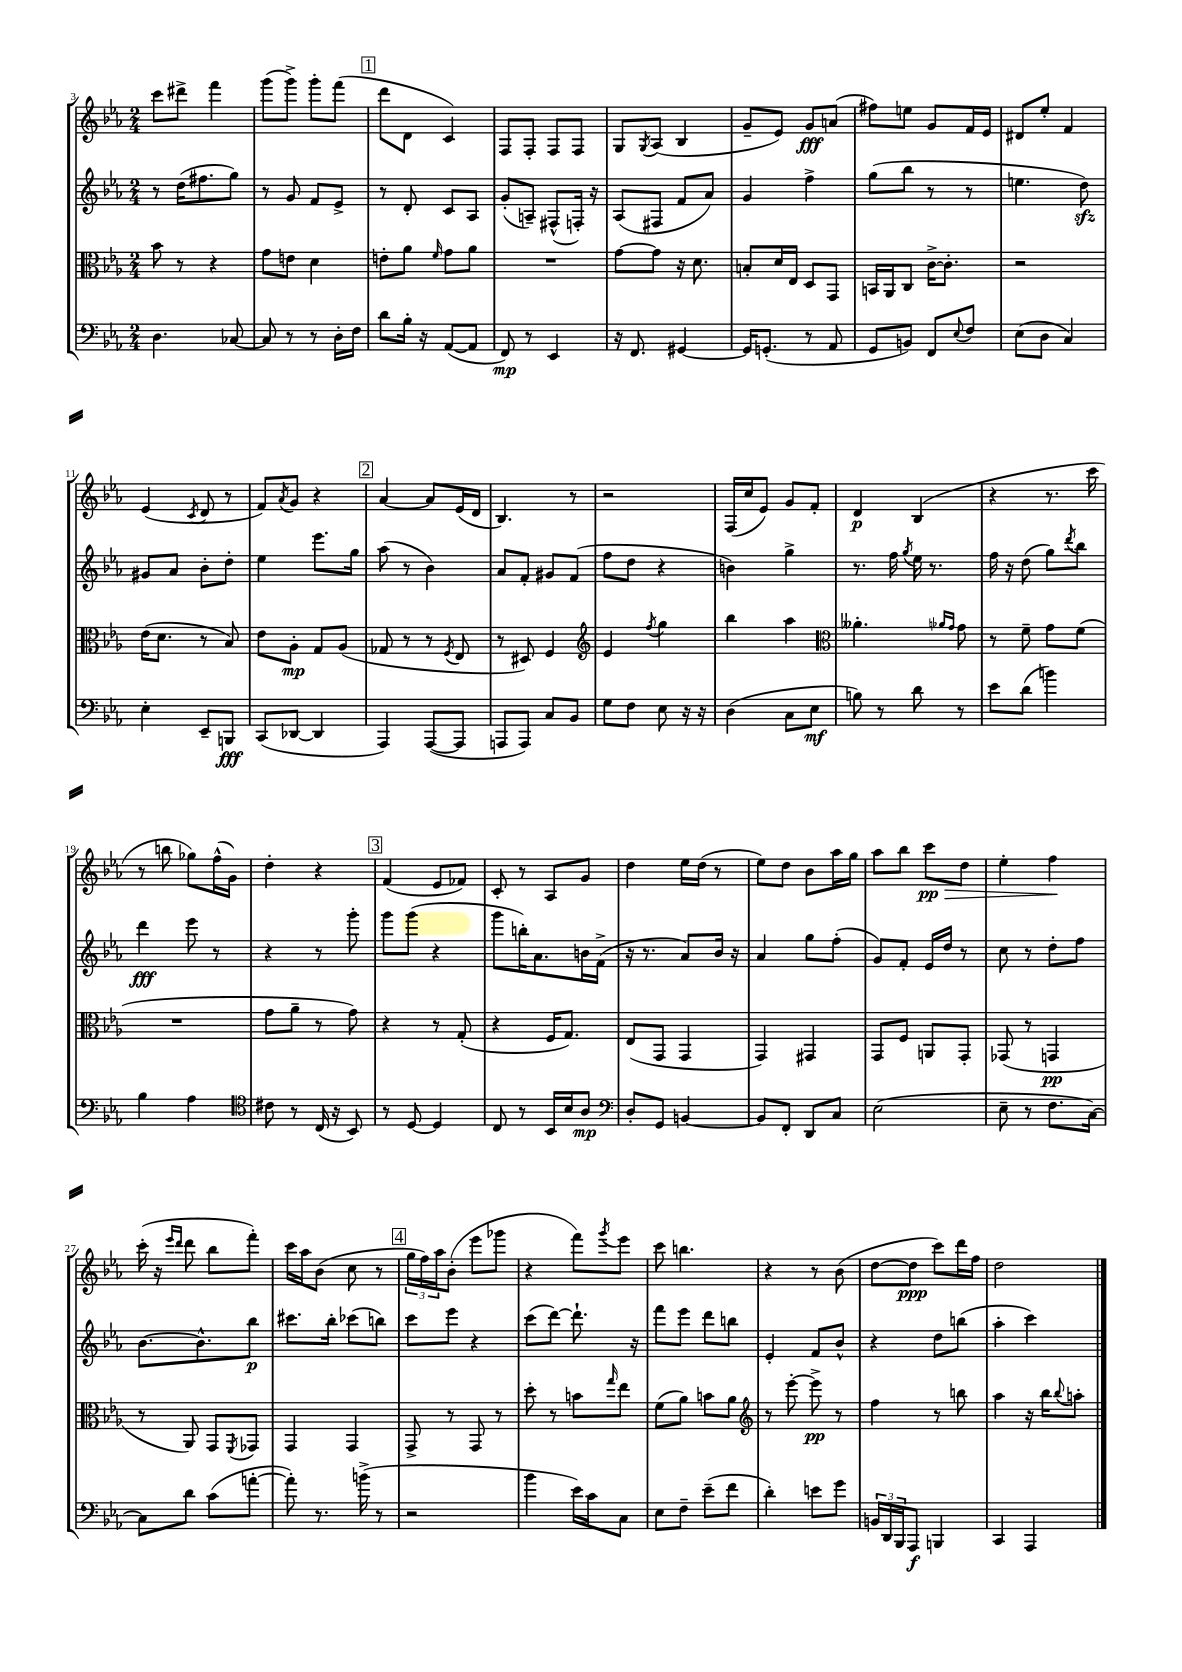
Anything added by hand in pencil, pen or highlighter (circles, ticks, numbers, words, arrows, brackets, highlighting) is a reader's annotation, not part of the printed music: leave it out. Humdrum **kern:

**kern	**kern	**kern	**kern
*staff4	*staff3	*staff2	*staff1
*clefF4	*clefC3	*clefG2	*clefG2
*k[b-e-a-]	*k[b-e-a-]	*k[b-e-a-]	*k[b-e-a-]
*M2/4	*M2/4	*M2/4	*M2/4
4.D	8b-	8r	8ccc
.	8r	(16dd	8ddd#^
.	.	8.ff#	.
.	4r	.	4fff
[8C-	.	8gg)	.
=	=	=	=
8C-]	8g	8r	(8ggg
8r	8e	8g	8ggg^)
8r	4d	8f	8ggg'
16D'	.	8e-^	(8fff
16F	.	.	.
=	=	=	=
8d	8e'	8r	8ddd
16B-'	8a-	8d'	8d
16r	.	.	.
.	16qqf	.	.
([8AA-	8g	8c	4c)
8AA-]	8a-	8A-	.
=	=	=	=
8FF)	2r	(8g'	8F
8r	.	8A~)	8F'
4EE-	.	(8F#^^	8F
.	.	16F')	8F
.	.	16r	.
=	=	=	=
16r	[8g	(8A-	8G
8.FF	.	.	.
.	.	.	8qG
.	8g]	8F#	(8A-
[4GG#	16r	8f	4B-
.	8.d	.	.
.	.	8a-)	.
=	=	=	=
16GG#]	8B'	4g	8g~
(8.GG'	.	.	.
.	16d	.	8e-)
.	16E-	.	.
8r	8D	4ff^	8g
8AA-	8GG	.	(8a
=	=	=	=
8GG	16BB	(8gg	8ff#)
.	16AA-	.	.
8BB)	8C	8bb-	8ee
8FF	[16c^	8r	8g
.	8.c']	.	.
8qqE-	.	.	.
8F	.	8r	16f
.	.	.	16e-
=	=	=	=
(8E-	2r	4.ee	8d#
8D	.	.	8ee-'
4C)	.	.	4f
.	.	8dd)	.
=	=	=	=
4E-'	(16e-	8g#	(4e-
.	8.d	.	.
.	.	8a-	.
.	.	.	8qc
8EE-~	8r	8b-'	8d
8BBB	8B-)	8dd'	8r
=	=	=	=
(8CC	8e-	4ee-	8f)
.	.	.	8qa-
[8DD-	8A-'	.	8g
4DD-]	8G	8.eee-	4r
.	(8A-	.	.
.	.	16gg	.
=	=	=	=
4AAA-)	8G-	(8aa-	[4a-
.	8r	8r	.
([8AAA-	8r	4b-)	8a-]
.	8qF	.	.
8AAA-]	8E-	.	(16e-
.	.	.	16d
=	=	=	=
8AAA	8r	8a-	4.B-)
8AAA)	8D#)	8f'	.
8C	4F	8g#	.
8BB-	.	(8f	8r
=	=	=	=
*	*clefG2	*	*
8G	4e-	8ff	2r
8F	.	8dd	.
.	8qff	.	.
8E-	4gg	4r	.
16r	.	.	.
16r	.	.	.
=	=	=	=
(4D	4bb-	4b)	(16F
.	.	.	16cc
.	.	.	8e-)
8C	4aa-	4gg^	8g
8E-	.	.	8f'
=	=	=	=
*	*clefC3	*	*
8B)	4.a--'	8.r	4d
8r	.	.	.
.	.	16ff	.
.	.	8qgg	.
8d	.	16ee-	(4B-
.	.	8.r	.
.	16qqa-	.	.
.	16qqg	.	.
8r	8g	.	.
=	=	=	=
8e-	8r	16ff	4r
.	.	16r	.
(8d	8f~	(8dd	.
4b)	8g	8gg)	8.r
.	.	8qddd	.
.	(8f	8bb-	.
.	.	.	16ccc
=	=	=	=
4B-	2r	4ddd	8r
.	.	.	8bb
4A-	.	8eee-	8gg-)
.	.	8r	(16ff^^
.	.	.	16g)
=	=	=	=
*clefC4	*	*	*
8c#	8g	4r	4dd'
8r	8a-~	.	.
(16C	8r	8r	4r
16r	.	.	.
8BB-)	8g)	8ggg'	.
=	=	=	=
8r	4r	8ggg	(4f
[8D	.	(8ggg	.
4D]	8r	4r	8e-
.	(8G'	.	8f-)
=	=	=	=
8C	4r	8ggg	8c'
8r	.	16bb')	8r
.	.	8.a-	.
16BB-	16F	.	8A-
16B-	8.G)	.	.
8A-	.	16b	8g
.	.	(16f^	.
=	=	=	=
*clefF4	*	*	*
8D'	(8E-	16r	4dd
.	.	8.r	.
8GG	8GG	.	.
[4BB	4GG	8a-)	16ee-
.	.	.	(16dd
.	.	16b-	8r
.	.	16r	.
=	=	=	=
8BB]	4GG)	4a-	8ee-)
8FF'	.	.	8dd
8DD	4GG#	8gg	8b-
8C	.	(8ff'	16aa-
.	.	.	16gg
=	=	=	=
(2E-	8GG	8g)	8aa-
.	8F	8f'	8bb-
.	8AA	16e-	8ccc
.	.	16dd	.
.	8GG'	8r	8dd
=	=	=	=
8E-~	(8GG-	8cc	4ee-'
8r	8r	8r	.
8.F	4GG	8dd'	4ff
.	.	8ff	.
[16C)	.	.	.
=	=	=	=
8C]	8r	[8.b-	(16ccc'
.	.	.	16r
.	.	.	16qqeee-
.	.	.	16qqddd
8d	8AA-)	.	8ddd
.	.	8.b-^^]	.
(8c	8GG	.	8bb-
.	8qFF	.	.
[8a'	8GG-	8bb-	8fff')
=	=	=	=
8a'])	4GG	8.ccc#	16ccc
.	.	.	16aa-
8.r	.	.	(8b-
.	.	16bb-'	.
.	4GG	(8ccc-	8cc
(16b^	.	.	.
8r	.	8bb)	8r
=	=	=	=
2r	8GG^	8ccc	24gg
.	.	.	24ff)
.	.	.	24aa-
.	8r	8eee-	(8b-'
.	8GG	4r	8eee-
.	8r	.	8ggg-
=	=	=	=
4b-	8dd'	(8ccc	4r
.	8r	[8ddd)	.
16e-)	8b	8.ddd`]	8fff)
16c	.	.	.
.	16qqgg	.	8qggg
8C	8ee-	.	8eee-
.	.	16r	.
=	=	=	=
8E-	(8f	8fff	8ccc
8F~	8a-)	8eee-	4.bb
(8e-~	8b	8ddd	.
8f	8a-	8bb	.
=	=	=	=
*	*clefG2	*	*
4d')	8r	4e-'	4r
.	[8eee-'	.	.
8e	8eee-^]	8f	8r
8g	8r	8b-^^	(8b-
=	=	=	=
24BB	4ff	4r	[8dd
24DD	.	.	.
24BBB-	.	.	.
8AAA-	.	.	8dd]
4BBB	8r	8dd	8ccc)
.	8bb	(8bb	16ddd
.	.	.	16ff
=	=	=	=
4CC	4aa-	4aa-'	2dd
4AAA-	16r	4ccc)	.
.	16bb-	.	.
.	8qqbb-	.	.
.	8aa'	.	.
==	==	==	==
*-	*-	*-	*-
